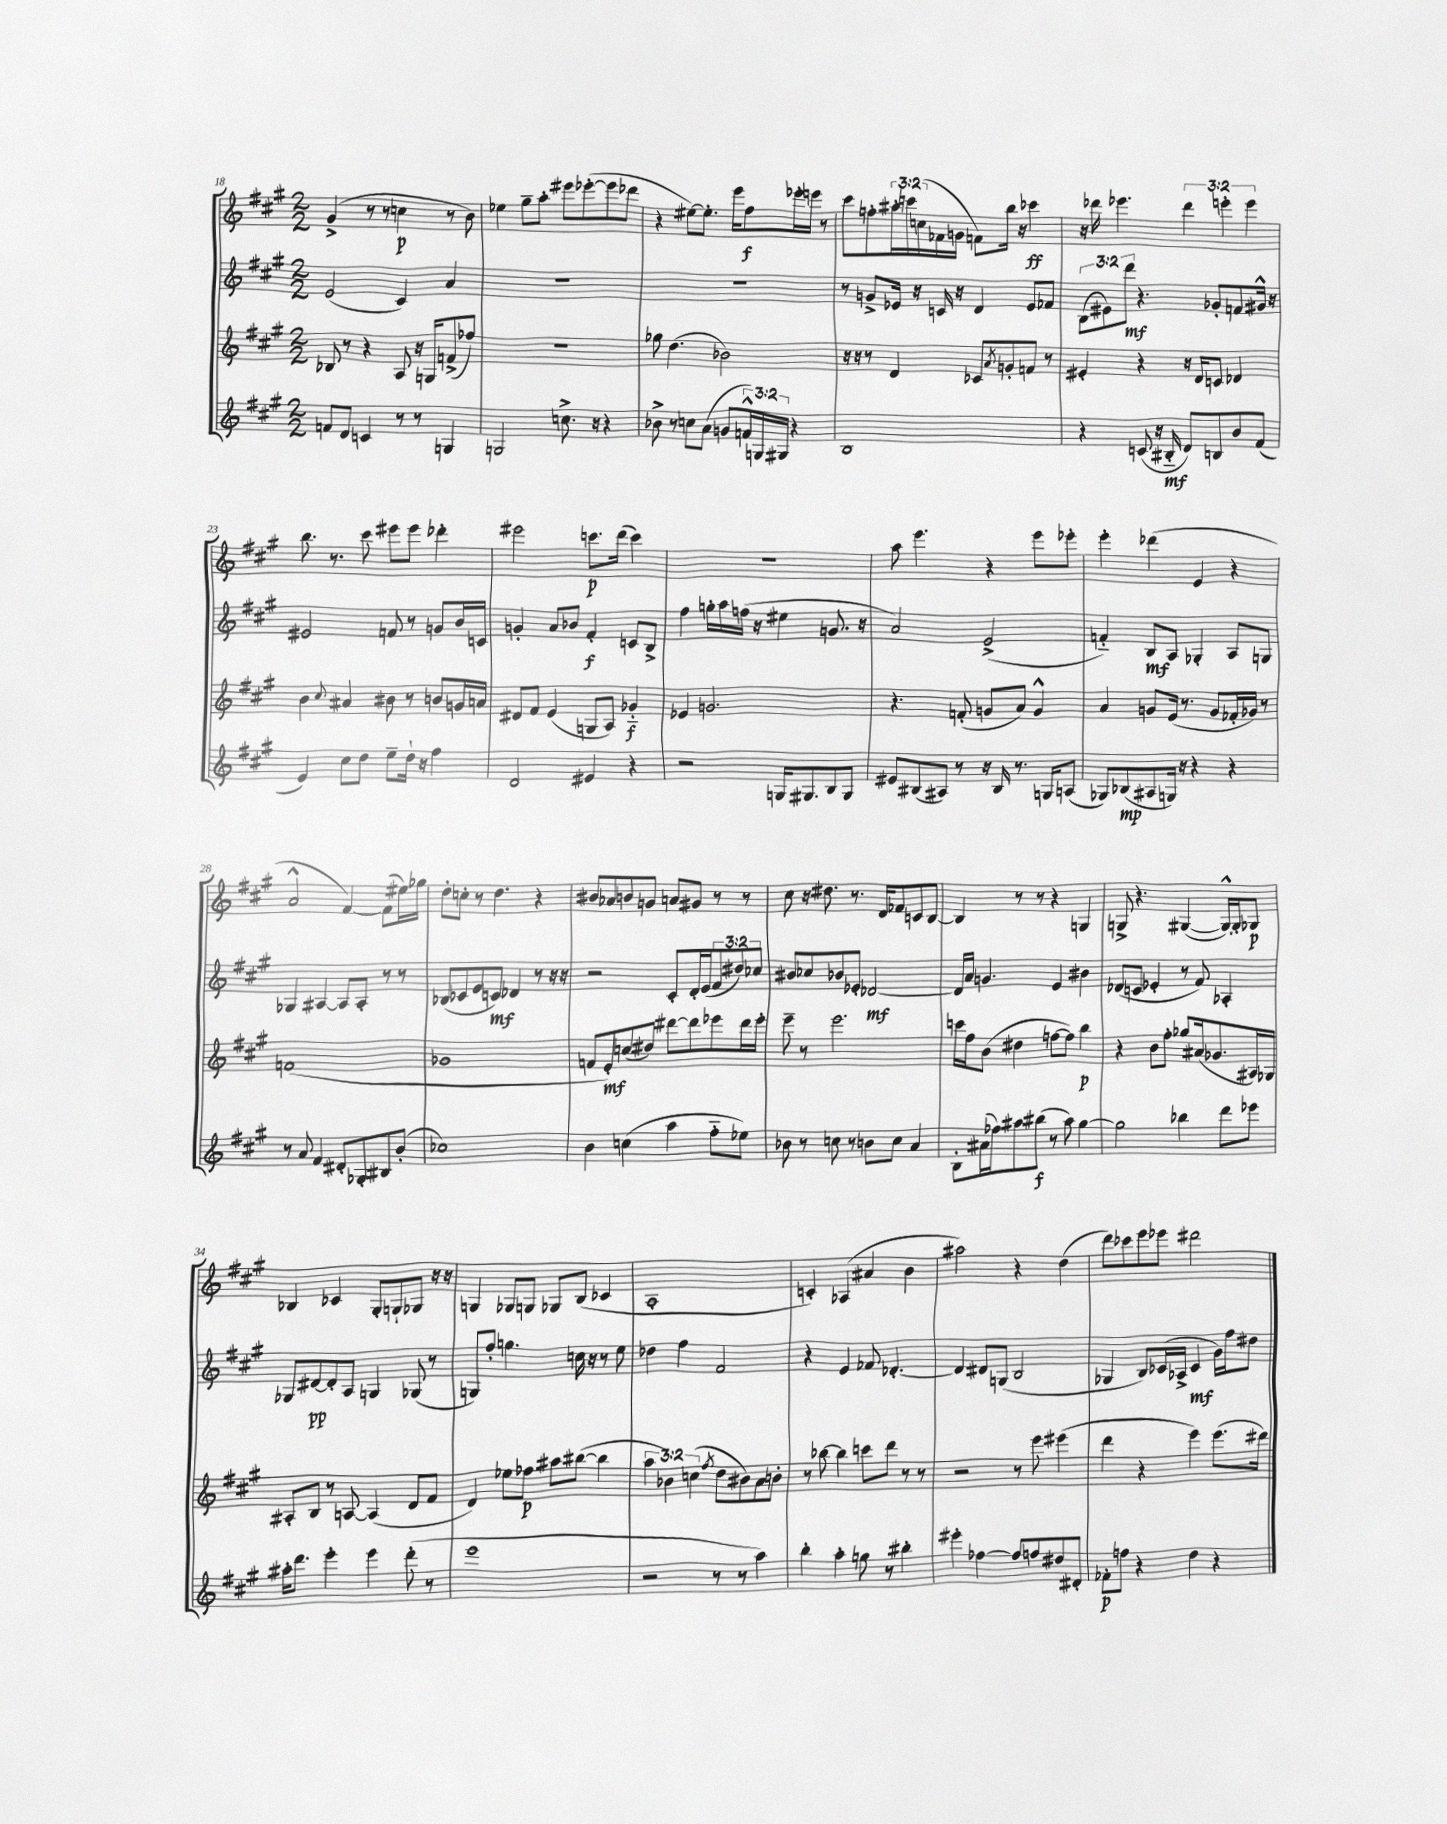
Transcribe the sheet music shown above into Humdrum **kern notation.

**kern	**kern	**kern	**kern
*staff4	*staff3	*staff2	*staff1
*clefG2	*clefG2	*clefG2	*clefG2
*k[f#c#g#]	*k[f#c#g#]	*k[f#c#g#]	*k[f#c#g#]
*M2/2	*M2/2	*M2/2	*M2/2
8f	8B-	(2e	(4g#^
8d	8r	.	.
4c	4r	.	8r
.	.	.	8r
8r	8A	4c#)	4cc
8r	16r	.	.
.	16G	.	.
4G	(8f^	4a	8r
.	8ff-)	.	8b)
=	=	=	=
2G	1r	1r	4ee-
.	.	.	8gg#~
.	.	.	8aa'
8.cc^	.	.	8eee#
.	.	.	([8eee-'
16r	.	.	.
4r	.	.	8eee-]
.	.	.	8ddd-
=	=	=	=
8b-^	8gg-	1r	4r
8r	(4.dd	.	.
8cc	.	.	[8ee#)
(8a	.	.	8.ee#']
8g	2b-)	.	.
.	.	.	16eee
24f^^)	.	.	8ff#
24G	.	.	.
24G#	.	.	.
4r	.	.	16eee-'
.	.	.	16eee
.	.	.	8r
=	=	=	=
1B	16r	8r	8ccc#
.	16r	.	.
.	8r	8g^	8ff'
.	4d	16e-	24aa#'
.	.	.	24ccc
.	.	16r	.
.	.	.	(24cc
.	.	16c	16f-
.	.	16r	16g
.	8c-	4d	8f)
.	8qa	.	.
.	8g'	.	16bb
.	.	.	16r
.	8f	8e-	4ccc-
.	8r	8f-	.
=	=	=	=
4r	4e#'	(12B	16r
.	.	.	16ddd-
.	.	12e#)	.
.	.	.	4.eee-
.	.	12ddd	.
(8c	4r	4.r	.
16r	.	.	.
16B#'~	.	.	.
8d)	16r	.	6ddd-
.	16d	.	.
8B	8c	8g-'	.
.	.	.	6eee'
8b	4d-	8f	.
.	.	.	6eee
(8f#	.	16g#^^	.
.	.	16r	.
=	=	=	=
4e)	4b	2e#	8.bb
.	.	.	8.r
.	8qqcc#	.	.
8cc#	4a#	.	.
8dd	.	.	8ccc#
8ee~	8b#	8f	8eee#
16dd`	8r	8r	8eee#
16r	.	.	.
4ff#	8b	8g	4ddd-'
.	16g	16b	.
.	16a	16c	.
=	=	=	=
2d	8d#	4g'	2eee#
.	8f#	.	.
.	(4e	8a	.
.	.	8b-	.
4e#	8G	4f#'	8.ccc
.	8A)	.	.
.	.	.	(16ddd
4r	4g-'~	8c	4ccc)
.	.	8B^	.
=	=	=	=
2r	4e-	4ff#	1r
.	2.g	16gg'	.
.	.	16aa	.
.	.	(16ff	.
.	.	16r	.
16G	.	4ee#	.
8.G#	.	.	.
8B	.	8.g	.
8G#	.	.	.
.	.	16r	.
=	=	=	=
8e#	4.r	2a)	8aa
(8B#	.	.	4.eee
8A#)	.	.	.
8r	(8f'	.	.
16r	8g	(2e^	4r
16B#	.	.	.
8.r	8a)	.	.
.	4g^^	.	8eee
16G	.	.	.
(8A	.	.	8eee-'
=	=	=	=
8G-)	4a	4f'~)	4eee'
(8B-	.	.	.
8A#	8g	8B	(4ddd-
16G)	(16e	8A	.
16r	8.r	.	.
4r	.	4G-'	4e
.	8g	.	.
4r	16f-'	8A	4r
.	16g-)	.	.
.	8r	8G	.
=	=	=	=
8r	(1f	4G-	2a^^
8a	.	.	.
4f#	.	[4A#	.
8d#'	.	8A#]	[4f#)
8G-'	.	8A#'	.
8B#	.	8r	(8f#]
(8b'	.	8r	16ee#)
.	.	.	16gg-
=	=	=	=
1cc-)	1g-	(8B-	8dd'
.	.	8c-	8cc'
.	.	8e	8r
.	.	8c)	4.dd
.	.	4d-	.
.	.	8r	4r
.	.	16r	.
.	.	16r	.
=	=	=	=
4b	8f	2r	8b#
.	8e')	.	8a-
(4cc	(8cc	.	8b
.	8dd#)	.	8g
4aa	[8ddd#	8c#'	8a
.	8ddd#]	16d'	8g#
.	.	(16e	.
8ff#'~	8eee-	12f#	8r
.	.	12dd#)	.
8ee-)	16ddd#	.	8r
.	.	12cc-	.
.	16eee-'	.	.
=	=	=	=
8b-	8eee~	8b#	8cc#
8r	8r	8cc-	16r
.	.	.	8.dd#
8cc	2.eee	8b-	.
8r	.	8e-'	8.r
8b	.	[2d-	.
.	.	.	16d
8cc	.	.	8f-
4a	.	.	8c
.	.	.	[8B
=	=	=	=
8B'	16ccc	16d-]	4B]
.	16ff#	16a	.
(16a#	(8b	4.g	.
16ff-)	.	.	.
8aa#	4dd#	.	8r
(8bb#	.	.	8r
8r	[8ff	4e	4r
8aa#)	8ff])	.	.
[4gg#	4bb	4b#	4G
=	=	=	=
2gg#]	4r	(8d-	8G^
.	.	8c	4.r
.	8b	4e-'	.
.	8ff#'	.	.
4bb-	8gg-	8r	([4G#
.	(16a#	8f#)	.
.	8.g-	.	.
8ddd	.	4A-'	16G#^^_)
.	.	.	16G#']
8eee-	16A#)	.	8G-
.	16G-	.	.
=	=	=	=
16aa#'	8A#'	8G-	4B-
8.ddd	.	.	.
.	8B	[8d#	.
4eee'	8r	8d#']	4c-
.	[8A	8A	.
4eee	(4A]	4G	8G#'
.	.	.	8G`
(8ddd'	8d	(8G-	8G-
8r	8f#	8r	16r
.	.	.	16r
=	=	=	=
1eee	4d)	8G)	4G
.	.	8ff#'	.
.	8ee-	4.gg	8G-
.	8ff-	.	8G
.	8aa#	.	8G-
.	([8bb#	16cc	(8B
.	.	16r	.
.	4bb#]	8r	4c-
.	.	8ee	.
=	=	=	=
2r	6aa	4dd-	1A'
.	6b-)	.	.
.	.	4ff#	.
.	(6cc	.	.
.	8qff#	.	.
8r	8dd	2f#	.
8r	8b#)	.	.
4aa)	8a	.	.
.	8b'	.	.
=	=	=	=
4bb'	8r	4r	4c')
.	[8bb-	.	.
4aa'	4bb-]	4e	(4A-
8gg	8ccc	8f-	4a#
8r	8ddd	[4.d-'	.
4bb#'	8r	.	4b
.	8r	.	.
=	=	=	=
4eee#'	2r	4d-]	2aa#)
[4ff-	.	8d#	.
.	.	(8G	.
8ff-]	8r	2B	4r
8ff	8eee	.	.
8dd#	(4eee#	.	(4dd
8d#'	.	.	.
=	=	=	=
8f-'	4ddd	4G-	8ddd)
8ff	.	.	8ccc-
4r	4r	8B)	8eee
.	.	(16c-	8eee-
.	.	16A-^	.
4dd	4eee)	4c-	2ddd#
4r	(8.eee	16g#)	.
.	.	16ff#	.
.	.	8dd#	.
.	16ddd#)	.	.
==	==	==	==
*-	*-	*-	*-
